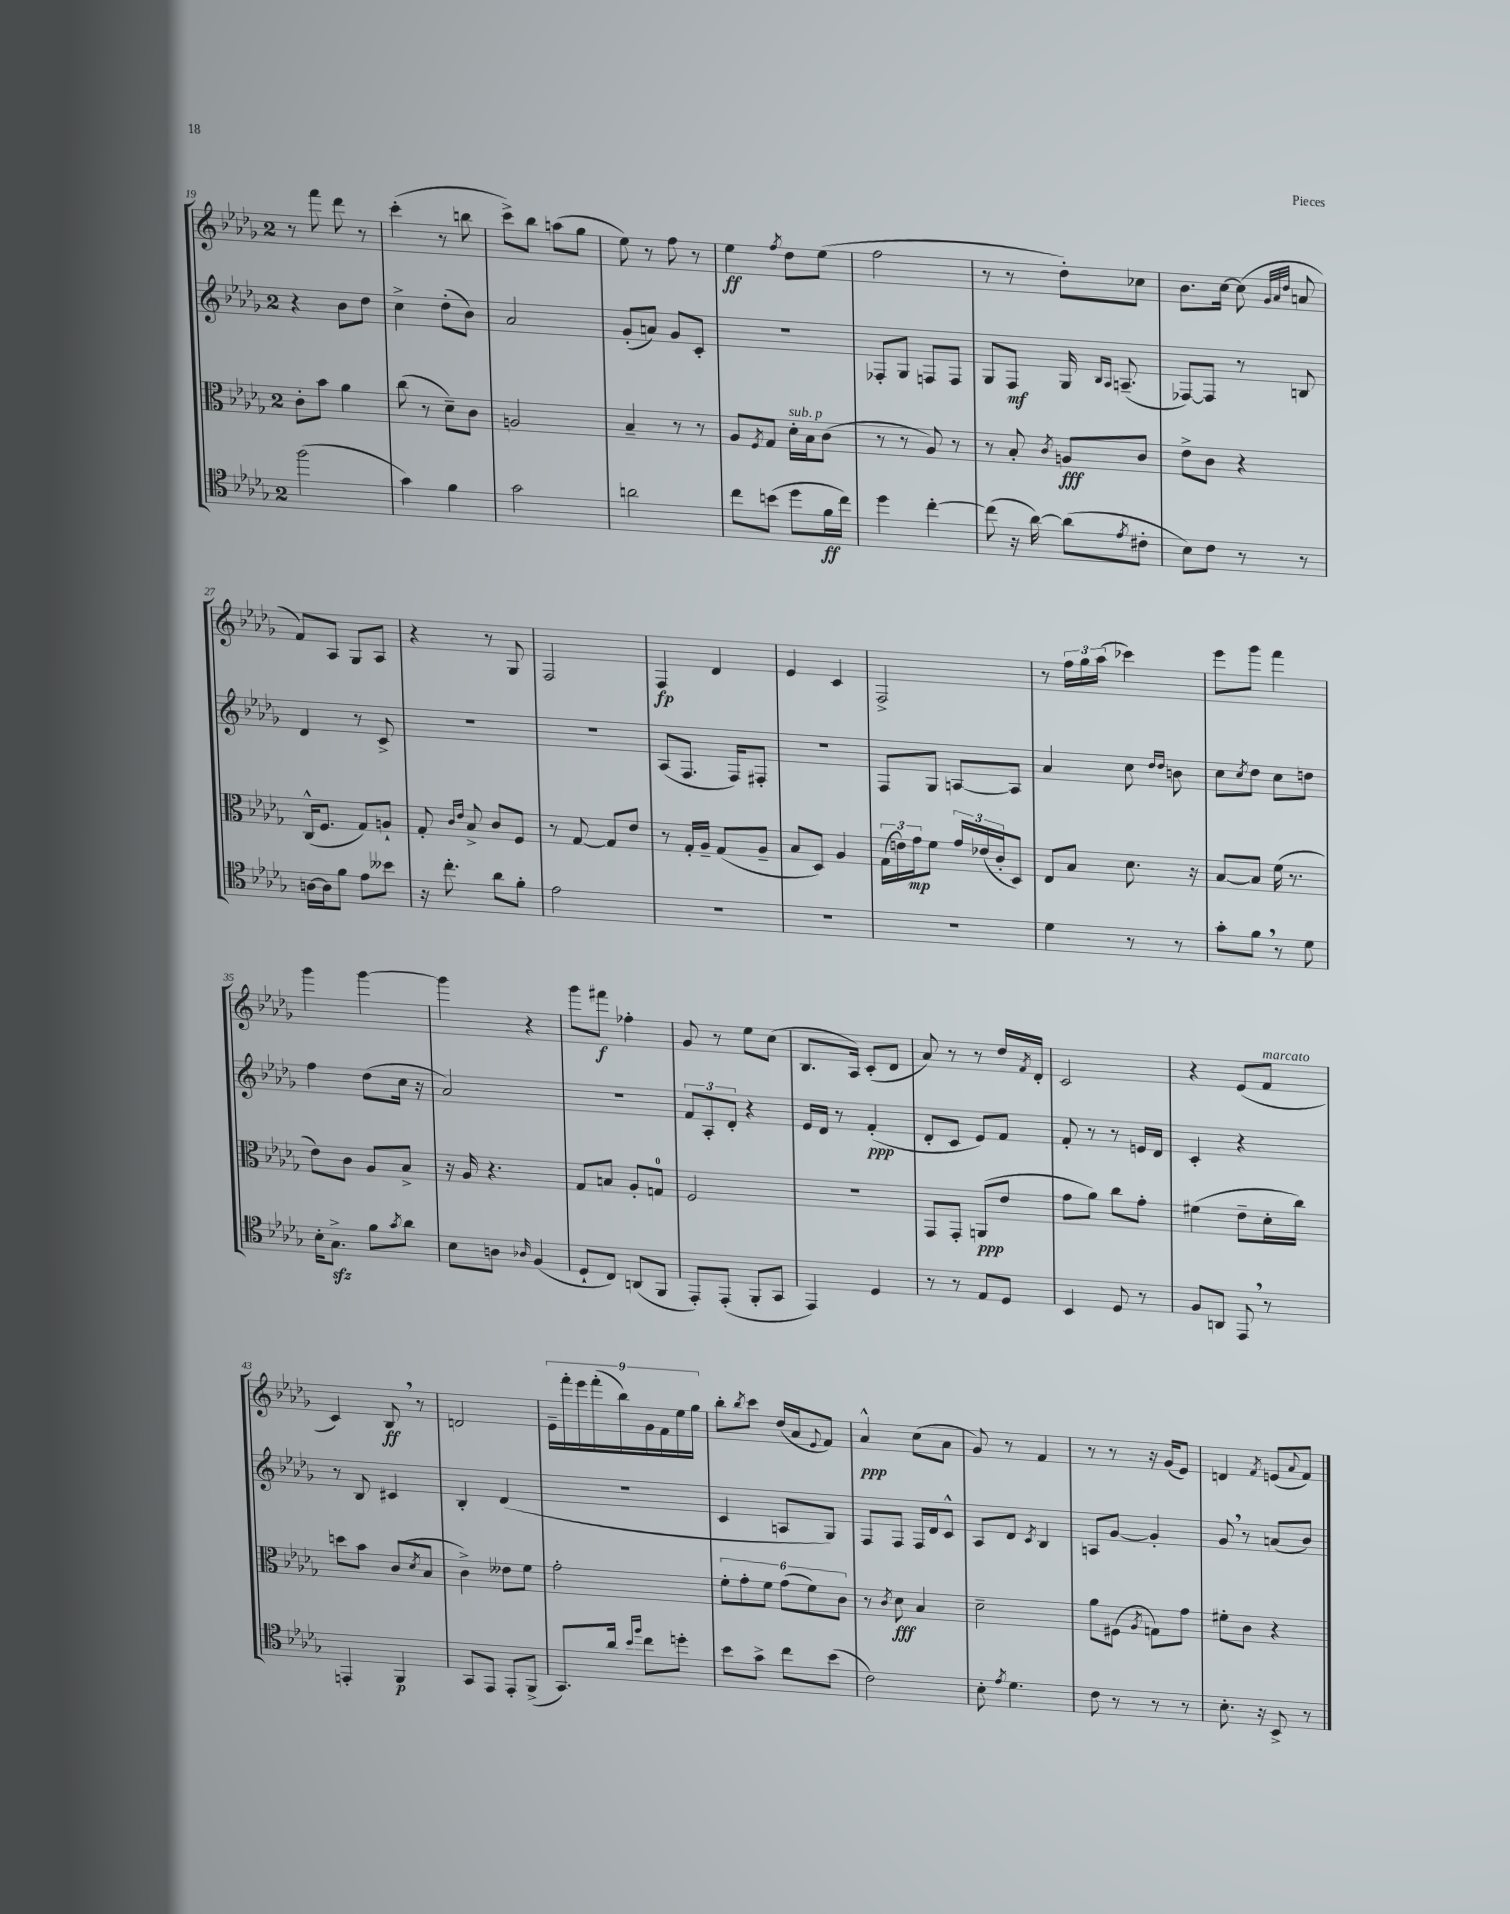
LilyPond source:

<<
\new StaffGroup <<
\new Staff = "s0" {
    \clef treble \key des \major \once \override Staff.TimeSignature.style = #'single-digit \time 2/4
    r8 f'''8 des'''8 r8 |
    c'''4-.( r8 b''8 |
    c'''8->) bes''8 a''8( ges''8 |
    ees''8) r8 f''8 r8 |
    ees''4\ff \acciaccatura { f''8 } des''8 ees''8( |
    f''2 |
    r8 r8 des''8-.) ces''8 |
    bes'8. c''16~ c''8( \grace { ges'32 aes'32 des''32 } a'8 |
    f'8) aes8 ges8 aes8 |
    r4 r8 ges8 |
    f2 |
    f4\fp des'4 |
    ees'4 c'4 |
    f2-> |
    r8 \tuplet 3/2 { f''16 ges''16 aes''16( } ces'''4) |
    ees'''8 ges'''8 f'''4 |
    ges'''4 ges'''4~ |
    ges'''4 r4 |
    ges'''8 fis'''8\f fes''4-. |
    ges'8 r8 ees''8 c''8( |
    bes8. aes16) c'8-.( des'8 |
    aes'8) r8 r8 des''16 \acciaccatura { f'8 } des'16-. |
    c'2 |
    r4 ees'8( f'8^\markup { \italic "marcato" } |
    c'4) bes8\ff \breathe r8 |
    d'2 |
    \tuplet 9/8 { ees'16-- f'''16-. ees'''16 f'''16-.( bes''16) ges'16 f'16 ees''16 ges''16 } |
    bes''8-. \acciaccatura { bes''8 } c'''8 des''16( aes'16 \appoggiatura { ees'8 } f'8) |
    aes'4-^\ppp c''8( aes'8 |
    ges'8) r8 f'4 |
    r8 r8 r16 ges'16( ees'8) |
    d'4 \acciaccatura { f'8 } e'8( \appoggiatura { aes'8 } f'8) \bar "|." |
}
\new Staff = "s1" {
    \clef treble \key des \major \once \override Staff.TimeSignature.style = #'single-digit \time 2/4
    r4 bes'8 des''8 |
    c''4-> des''8-.( bes'8) |
    aes'2 |
    ges'8-.( a'8) ges'8 c'8-. |
    R2 |
    fes8-. ges8 f8 f8 |
    ges8 f8\mf ges16 \grace { bes16 aes16 } a8.--( |
    fes8~) fes8 r8 b8 |
    des'4 r8 c'8-> |
    R2 |
    r2 |
    aes8( f8. f16) fis8-. |
    R2 |
    f8 ges8 a8~ a8 |
    aes'4 c''8 \grace { des''16 des''16 } b'8 |
    c''8 \acciaccatura { c''8 } des''8 c''8 d''8 |
    f''4 des''8( c''16 r16 |
    aes'2) |
    R2 |
    \tuplet 3/2 { f'8 aes8-. des'8-. } r4 |
    ees'16 des'16 r8 f'4-.\ppp( |
    des'8-. c'8 ees'8) f'8 |
    f'8-. r8 r8 e'16 des'16 |
    c'4-. r4 |
    r8 bes8 cis'4 |
    bes4-. des'4( |
    r2 |
    c'4 a8 ges8) |
    f8 f8 f16 des'16 c'8-^ |
    aes8 des'8 \acciaccatura { c'8 } bes4 |
    a8 ges'8~ ges'4-. |
    ges'8 \breathe r8 a'8( bes'8) \bar "|." |
}
\new Staff = "s2" {
    \clef alto \key des \major \once \override Staff.TimeSignature.style = #'single-digit \time 2/4
    c'8-. bes'8 aes'4 |
    c''8( r8 des'8--) c'8 |
    a2 |
    bes4-- r8 r8 |
    aes8 \acciaccatura { f8 } ges8 des'16-.^\markup { \italic "sub. p" } bes16 c'8( |
    r8 r8 aes8) r8 |
    r8 bes8-. \acciaccatura { c'8 } a8\fff c'8 |
    ees'8-> c'8 r4 |
    c16-^( f8. ges8) a8-! |
    ges8-. \grace { c'16 ees'16 } bes8-> c'8 f8 |
    r8 ges8~ ges8 ees'8 |
    r8 ges16-. aes16-- ges8( aes8-- |
    bes8 des8) aes4 |
    \tuplet 3/2 { ges16( e'16) ges'16\mp } f'8 \tuplet 3/2 { ges'16 ees'16( c'16-. } des8) |
    ees8 bes8 des'8. r16 |
    bes8~ bes8 f'16( r8. |
    ees'8) c'8 aes8 bes8-> |
    r16 aes16 r4. |
    ges8 b8 aes8-. g8-0 |
    f2 |
    r2 |
    ges,8 ges,8-. a,8\ppp( ees'8 |
    ges'8 aes'8) c''8 ges'8-. |
    fis'4( ees'8-- des'16-. c''16) |
    d''8 bes'8 c'8( \acciaccatura { des'8 } bes8 |
    c'4->) eeses'8 f'8 |
    ges'2-. |
    \tuplet 6/4 { f'8-. ges'8-. f'8 ges'8( f'8) c'8 } |
    r8 \acciaccatura { c'8 } des'8\fff bes4 |
    des'2-- |
    aes'8 fis8( \acciaccatura { aes8 } g8) ges'8 |
    fis'8-. c'8 r4 \bar "|." |
}
\new Staff = "s3" {
    \clef tenor \key des \major \once \override Staff.TimeSignature.style = #'single-digit \time 2/4
    f''2( |
    ges'4) f'4 |
    ges'2 |
    a'2 |
    c''8 b'8( des''8 f'16\ff c''16) |
    des''4 c''4~-. |
    c''8( r16 aes'16~) aes'8( \acciaccatura { ees'8 } cis'8-. |
    bes8) c'8 r8 r8 |
    a16~ a16 f'8 ees'8 beses'8 |
    r16 c''8.-. aes'8 f'8-. |
    ees'2 |
    R2 |
    R2 |
    R2 |
    des'4 r8 r8 |
    ges'8-. f'8 \breathe r8 des'8 |
    bes16-. ges8.->\sfz f'8 \acciaccatura { ges'8 } aes'8 |
    bes8 a8 \grace { aes16 } f4( |
    des8-! c8) a,8( f,8 |
    ees,8-.) ees,8-.( f,8-. ges,8 |
    ees,4) des4 |
    r8 r8 ees8 des8 |
    bes,4 des8 r8 |
    f8 a,8 ees,8 \breathe r8 |
    e,4-. f,4\p |
    ges,8 ees,8 ees,8-. f,8->( |
    ges,8.) aes'16 \grace { bes'16 f''16 } c''8 d''8-. |
    bes'8 ges'8-> c''8 bes'8( |
    c'2) |
    bes8-. \acciaccatura { ees'8 } des'4. |
    c'8 r8 r8 r8 |
    bes8.-. r16 bes,8-> r8 \bar "|." |
}
>>
>>
\layout { \context { \Score currentBarNumber = #19 } }
